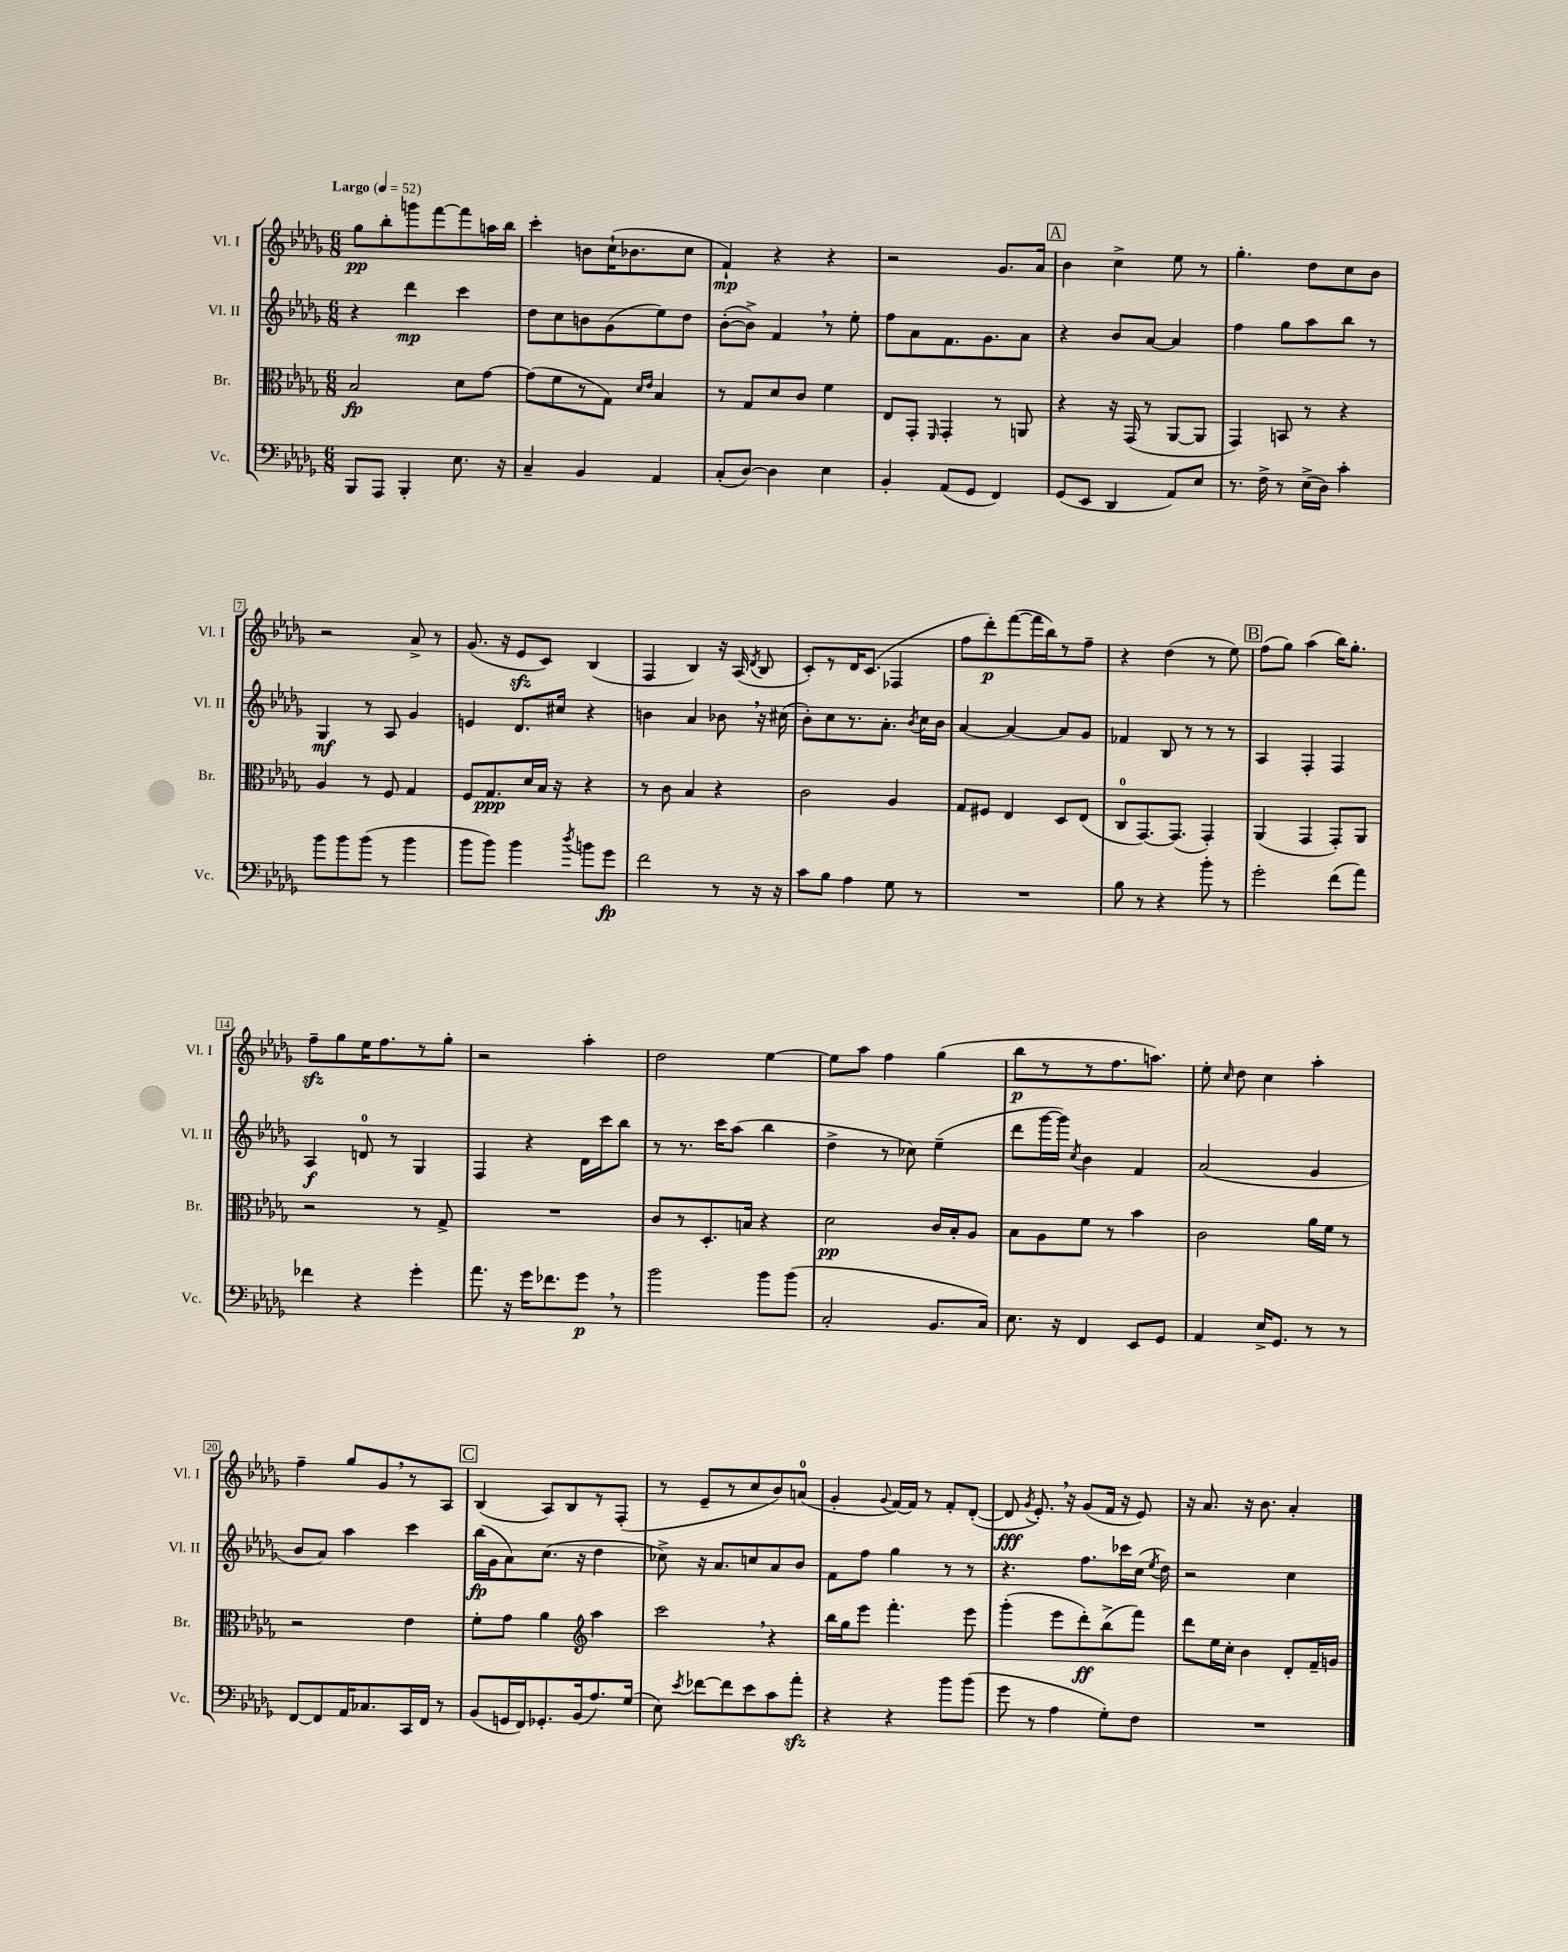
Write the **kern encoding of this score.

**kern	**dynam	**kern	**dynam	**kern	**dynam	**kern	**dynam
*part4	*part4	*part3	*part3	*part2	*part2	*part1	*part1
*staff4	*staff4	*staff3	*staff3	*staff2	*staff2	*staff1	*staff1
*I"Vc.	*	*I"Br.	*	*I"Vl. II	*	*I"Vl. I	*
*I'Vc.	*	*I'Br.	*	*I'Vl. II	*	*I'Vl. I	*
*clefF4	*	*clefC3	*	*clefG2	*	*clefG2	*
*k[b-e-a-d-g-]	*	*k[b-e-a-d-g-]	*	*k[b-e-a-d-g-]	*	*k[b-e-a-d-g-]	*
*M6/8	*	*M6/8	*	*M6/8	*	*M6/8	*
*MM52	*	*MM52	*	*MM52	*	*MM52	*
=1	=1	=1	=1	=1	=1	=1	=1
!	!	!	!	!	!	!LO:TX:a:B:t=Largo	!
8BBB-/L	.	2B-/	fp	4r	.	8gg-\L	pp
8AAA-/J	.	.	.	.	.	8bb-'\	.
4BBB-'/	.	.	.	4ddd-\	mp	8gggn\	.
.	.	.	.	.	.	[8fff\	.
8.E-\	.	8d-\L	.	4ccc\	.	8fff\]	.
.	.	[8g-\J	.	.	.	16aan\L	.
16r	.	.	.	.	.	16bb-\JJ	.
=2	=2	=2	=2	=2	=2	=2	=2
4C~/	.	(8g-\L]	.	8dd-\L	.	4ccc'\	.
.	.	8f\	.	8cc\	.	.	.
4BB-/	.	8r	.	8bn\	.	8bn\L	.
.	.	8G-\J)	.	(8g-\	.	(16cc`\K	.
.	.	.	.	.	.	8.b-X\	.
.	.	16qqd-/LL	.	.	.	.	.
.	.	16qqe-/JJ	.	.	.	.	.
4AA-/	.	4B-/	.	8ee-\)	.	.	.
.	.	.	.	8dd-\J	.	8cc\J	.
=3	=3	=3	=3	=3	=3	=3	=3
(8C'/L	.	8r	.	([8b-'\L	.	4f`/)	mp
[8D-/J)	.	8G-/L	.	8b-^\J])	.	.	.
4D-\]	.	8d-/	.	4f,/	.	4r	.
.	.	8c/J	.	.	.	.	.
4E-\	.	4f\	.	8r	.	4r	.
.	.	.	.	8ee-'\	.	.	.
=4	=4	=4	=4	=4	=4	=4	=4
4BB-'/	.	8E-/L	.	8ff\L	.	2r	.
.	.	8GG-'/J	.	8a-\	.	.	.
.	.	16qqFF/	.	.	.	.	.
(8AA-/L	.	4GG-'/	.	8.f\	.	.	.
8GG-/J	.	.	.	.	.	.	.
.	.	.	.	8.g-\	.	.	.
4FF/)	.	8r	.	.	.	8.g-/L	.
.	.	8AAn/	.	8a-\J	.	.	.
.	.	.	.	.	.	16a-/Jk	.
!!LO:REH:place=s1:t=A
=5	=5	=5	=5	=5	=5	=5	=5
(8GG-/L	.	4r	.	4r	.	4b-\	.
8EE-/J	.	.	.	.	.	.	.
4DD-/	.	16r	.	8b-/L	.	4cc^\	.
.	.	(16GG-/	.	.	.	.	.
.	.	8r	.	[8a-/J	.	.	.
8AA-/L)	.	[8AA-/L	.	4a-/]	.	8ee-\	.
8E-/J	.	8AA-/J]	.	.	.	8r	.
=6	=6	=6	=6	=6	=6	=6	=6
8.r	.	4GG-/)	.	4ff\	.	4.gg-'\	.
16F^\	.	.	.	.	.	.	.
8r	.	8BBn/	.	8gg-\L	.	.	.
(16E-^\LL	.	8r	.	8aa-\	.	8dd-\L	.
16D-\JJ)	.	.	.	.	.	.	.
4c'\	.	4r	.	8bb-\J	.	8cc\	.
.	.	.	.	8r	.	8b-\J	.
!!LO:LB:g=z
=7	=7	=7	=7	=7	=7	=7	=7
8b-\L	.	4A-/	.	4G-/	mf	2r	.
8b-\	.	.	.	.	.	.	.
(8b-\J	.	8r	.	8r	.	.	.
8r	.	8F/	.	8A-/	.	.	.
4b-\	.	4G-/	.	4g-/	.	8a-^/	.
.	.	.	.	.	.	8r	.
=8	=8	=8	=8	=8	=8	=8	=8
8b-\L	.	8F/L	.	4en/	.	(8.g-/	.
8b-\J)	.	8.G-/	ppp	.	.	.	.
.	.	.	.	.	.	16r	.
4b-\	.	.	.	8.d-/L	.	8e-zz/L	.
.	.	16d-/L	.	.	.	.	.
.	.	16B-/JJ	.	.	.	8c/J)	.
.	.	16r	.	16cc#X/Jk	.	.	.
8qdd-/	.	.	.	.	.	.	.
8bn\L	.	4r	.	4r	.	(4B-/	.
8g-\J	fp	.	.	.	.	.	.
=9	=9	=9	=9	=9	=9	=9	=9
2f\	.	8r	.	4bn\	.	4F/	.
.	.	8c\	.	.	.	.	.
.	.	4B-/	.	4a-/	.	4B-/)	.
8r	.	4r	.	8b-X,\	.	16r	.
.	.	.	.	.	.	(16A-/	.
.	.	.	.	.	.	8qd-/	.
16r	.	.	.	16r	.	8B-/	.
16r	.	.	.	(16cc#X\	.	.	.
=10	=10	=10	=10	=10	=10	=10	=10
8c\L	.	2c\	.	8b-'\L)	.	8c'/L)	.
8B-\J	.	.	.	8cc\	.	8r	.
4A-\	.	.	.	8.r	.	16d-/K	.
.	.	.	.	.	.	(8.c/J	.
.	.	.	.	8.a-'\J	.	.	.
8G-\	.	4A-/	.	.	.	4F-X/	.
.	.	.	.	8qb-/	.	.	.
8r	.	.	.	16cc\LL	.	.	.
.	.	.	.	16b-\JJ	.	.	.
=11	=11	=11	=11	=11	=11	=11	=11
2.r	.	8G-/L	.	[4a-/	.	8ff\L	.
.	.	8F#X/J	.	.	.	8ddd-'\)	p
.	.	4E-/	.	4a-/_	.	([8fff\	.
.	.	.	.	.	.	16fff\L]	.
.	.	.	.	.	.	16bb-\J)	.
.	.	8D-/L	.	8a-/L]	.	8r	.
.	.	(8E-/J	.	8g-/J	.	8ff~\J	.
=12	=12	=12	=12	=12	=12	=12	=12
8B-\	.	8C/L	.	4f-X/	.	4r	.
8r	.	[8.GG-/)	.	.	.	.	.
4r	.	.	.	8B-/	.	(4dd-\	.
.	.	(8.GG-/J]	.	.	.	.	.
.	.	.	.	8r	.	.	.
8b-'\	.	4GG-'/)	.	8r	.	8r	.
8r	.	.	.	8r	.	8ee-\)	.
!!LO:REH:place=s1:t=B
=13	=13	=13	=13	=13	=13	=13	=13
2g-'\	.	(4AA-/	.	4A-/	.	(8ff\L	.
.	.	.	.	.	.	8gg-\J)	.
.	.	4GG-/	.	4F'/	.	(4aa-\	.
(8f\L	.	8GG-'/L)	.	4F/	.	16bb-\KL)	.
.	.	.	.	.	.	8.gg-'\J	.
8a-\J)	.	8AA-/J	.	.	.	.	.
!!LO:LB:g=z
=14	=14	=14	=14	=14	=14	=14	=14
4f-X\	.	2r	.	4A-/	f	8ffzz~\L	.
.	.	.	.	.	.	8gg-\	.
4r	.	.	.	8dn/	.	16ee-\K	.
.	.	.	.	.	.	8.ff\	.
.	.	.	.	8r	.	.	.
4g-'\	.	8r	.	4G-/	.	8r	.
.	.	8G-^/	.	.	.	8gg-'\J	.
=15	=15	=15	=15	=15	=15	=15	=15
8.a-\	.	2.r	.	4F/	.	2r	.
16r	.	.	.	.	.	.	.
16g-\KL	.	.	.	4r	.	.	.
8.f-X\	.	.	.	.	.	.	.
8g-,\J	p	.	.	16d-\LL	.	4aa-'\	.
.	.	.	.	16ccc\J	.	.	.
8r	.	.	.	8bb-\J	.	.	.
=16	=16	=16	=16	=16	=16	=16	=16
2b-\	.	8c/L	.	8r	.	2dd-\	.
.	.	8r	.	8.r	.	.	.
.	.	8.D-'/	.	.	.	.	.
.	.	.	.	16ccc\KL	.	.	.
.	.	.	.	(8aa-\J	.	.	.
.	.	16Bn/Jk	.	.	.	.	.
8b-\L	.	4r	.	4bb-\	.	[4ee-\	.
(8b-\J	.	.	.	.	.	.	.
=17	=17	=17	=17	=17	=17	=17	=17
2C'/	.	2d-\	pp	4dd-^\	.	8ee-\L]	.
.	.	.	.	.	.	8aa-\J	.
.	.	.	.	8r	.	4ff\	.
.	.	.	.	8cc-X\)	.	.	.
8.BB-/L	.	16c/LL	.	(4ee-~\	.	(4gg-\	.
.	.	16B-'/J	.	.	.	.	.
.	.	8A-/J	.	.	.	.	.
16C/Jk)	.	.	.	.	.	.	.
=18	=18	=18	=18	=18	=18	=18	=18
8.E-\	.	8B-\L	.	8ddd-\L	.	8bb-\L	p
.	.	8A-\	.	[16ggg-\L	.	8r	.
16r	.	.	.	16ggg-\JJ])	.	.	.
.	.	.	.	8qcc/	.	.	.
4FF/	.	8f\J	.	4b-\	.	8r	.
.	.	8r	.	.	.	8.ff\	.
8EE-/L	.	4b-\	.	4f/	.	.	.
.	.	.	.	.	.	8.aan\J)	.
8GG-/J	.	.	.	.	.	.	.
=19	=19	=19	=19	=19	=19	=19	=19
4AA-/	.	2c\	.	(2a-/	.	8ee-'\	.
.	.	.	.	.	.	16qqcc/	.
.	.	.	.	.	.	8dd-\	.
16E-^/KL	.	.	.	.	.	4cc\	.
8.GG-/J	.	.	.	.	.	.	.
8r	.	16a-\LL	.	4g-/	.	4aa-'\	.
.	.	16f\JJ	.	.	.	.	.
8r	.	8r	.	.	.	.	.
!!LO:LB:g=z
=20	=20	=20	=20	=20	=20	=20	=20
[8FF/L	.	2r	.	8b-/L	.	4ff~\	.
8FF/]	.	.	.	8a-/J)	.	.	.
16AA-/K	.	.	.	4aa-\	.	8gg-/L	.
8.C-X/	.	.	.	.	.	.	.
.	.	.	.	.	.	8g-,/	.
16CC/L	.	4e-\	.	4ccc\	.	8r	.
16FF/JJ	.	.	.	.	.	.	.
8r	.	.	.	.	.	8A-/J	.
!!LO:REH:place=s1:t=C
=21	=21	=21	=21	=21	=21	=21	=21
(8BB-/L	.	8f'\L	.	(16bb-\LL	fp	(4B-/	.
.	.	.	.	16g-\J	.	.	.
16GGn/L	.	8g-\J	.	8a-\)	.	.	.
16FF/J)	.	.	.	.	.	.	.
8.GG-X'/	.	4a-\	.	(8.cc\J	.	8A-/L)	.
.	.	.	.	.	.	8B-/	.
(16BB-/k	.	.	.	16r	.	.	.
*	*	*clefG2	*	*	*	*	*
8.A-/)	.	4aa-\	.	4dd-\	.	8r	.
.	.	.	.	.	.	(8F'/J	.
(16G-/Jk	.	.	.	.	.	.	.
=22	=22	=22	=22	=22	=22	=22	=22
8E-\)	.	2ccc,\	.	8cc-X^\)	.	8r	.
8qe-/	.	.	.	.	.	.	.
[8f-X\L	.	.	.	16r	.	8e-~/L	.
.	.	.	.	8.a-/L	.	.	.
8f-\]	.	.	.	.	.	8r	.
8e-\	.	.	.	8ccn/	.	8cc/	.
8c\	.	4r	.	8a-/	.	8b-/)	.
8a-zz'\J	.	.	.	8b-/J	.	(8an/J	.
=23	=23	=23	=23	=23	=23	=23	=23
4r	.	16bb-\LL	.	8f\L	.	4g-'/	.
.	.	16gg-\J	.	.	.	.	.
.	.	8eee-\J	.	8ff\J	.	.	.
.	.	.	.	.	.	8qqg-/	.
4r	.	4.fff'\	.	4gg-\	.	[16f/LL)	.
.	.	.	.	.	.	16f/JJ]	.
.	.	.	.	.	.	8r	.
8b-\L	.	.	.	8r	.	8f'/L	.
(8b-\J	.	8eee-\	.	8r	.	([8d-'/J	.
=24	=24	=24	=24	=24	=24	=24	=24
8g-\	.	(4ggg-'\	.	4.r	.	8d-/]	fff
.	.	.	.	.	.	8qg-/	.
8r	.	.	.	.	.	8.e-',/)	.
4A-\	.	8eee-\L	.	.	.	.	.
.	.	.	.	.	.	16r	.
.	.	8ddd-'\)	ff	8.ff\L	.	(8g-/L	.
8G-'\L)	.	(8bb-^\	.	.	.	16f/Jk	.
.	.	.	.	16ccc-X\L	.	16r	.
8F\J	.	8fff\J)	.	(16cc\JJ	.	8e-/)	.
.	.	.	.	8qee-/	.	.	.
.	.	.	.	16dd-\)	.	.	.
=25	=25	=25	=25	=25	=25	=25	=25
2.r	.	8ddd-\L	.	2r	.	16r	.
.	.	.	.	.	.	8.a-/	.
.	.	16ee-\L	.	.	.	.	.
.	.	16cc'\JJ	.	.	.	.	.
.	.	4b-\	.	.	.	16r	.
.	.	.	.	.	.	8.b-\	.
.	.	8d-'/L	.	4cc\	.	4a-'/	.
.	.	16f~/L	.	.	.	.	.
.	.	16gn/JJ	.	.	.	.	.
==	==	==	==	==	==	==	==
*-	*-	*-	*-	*-	*-	*-	*-
